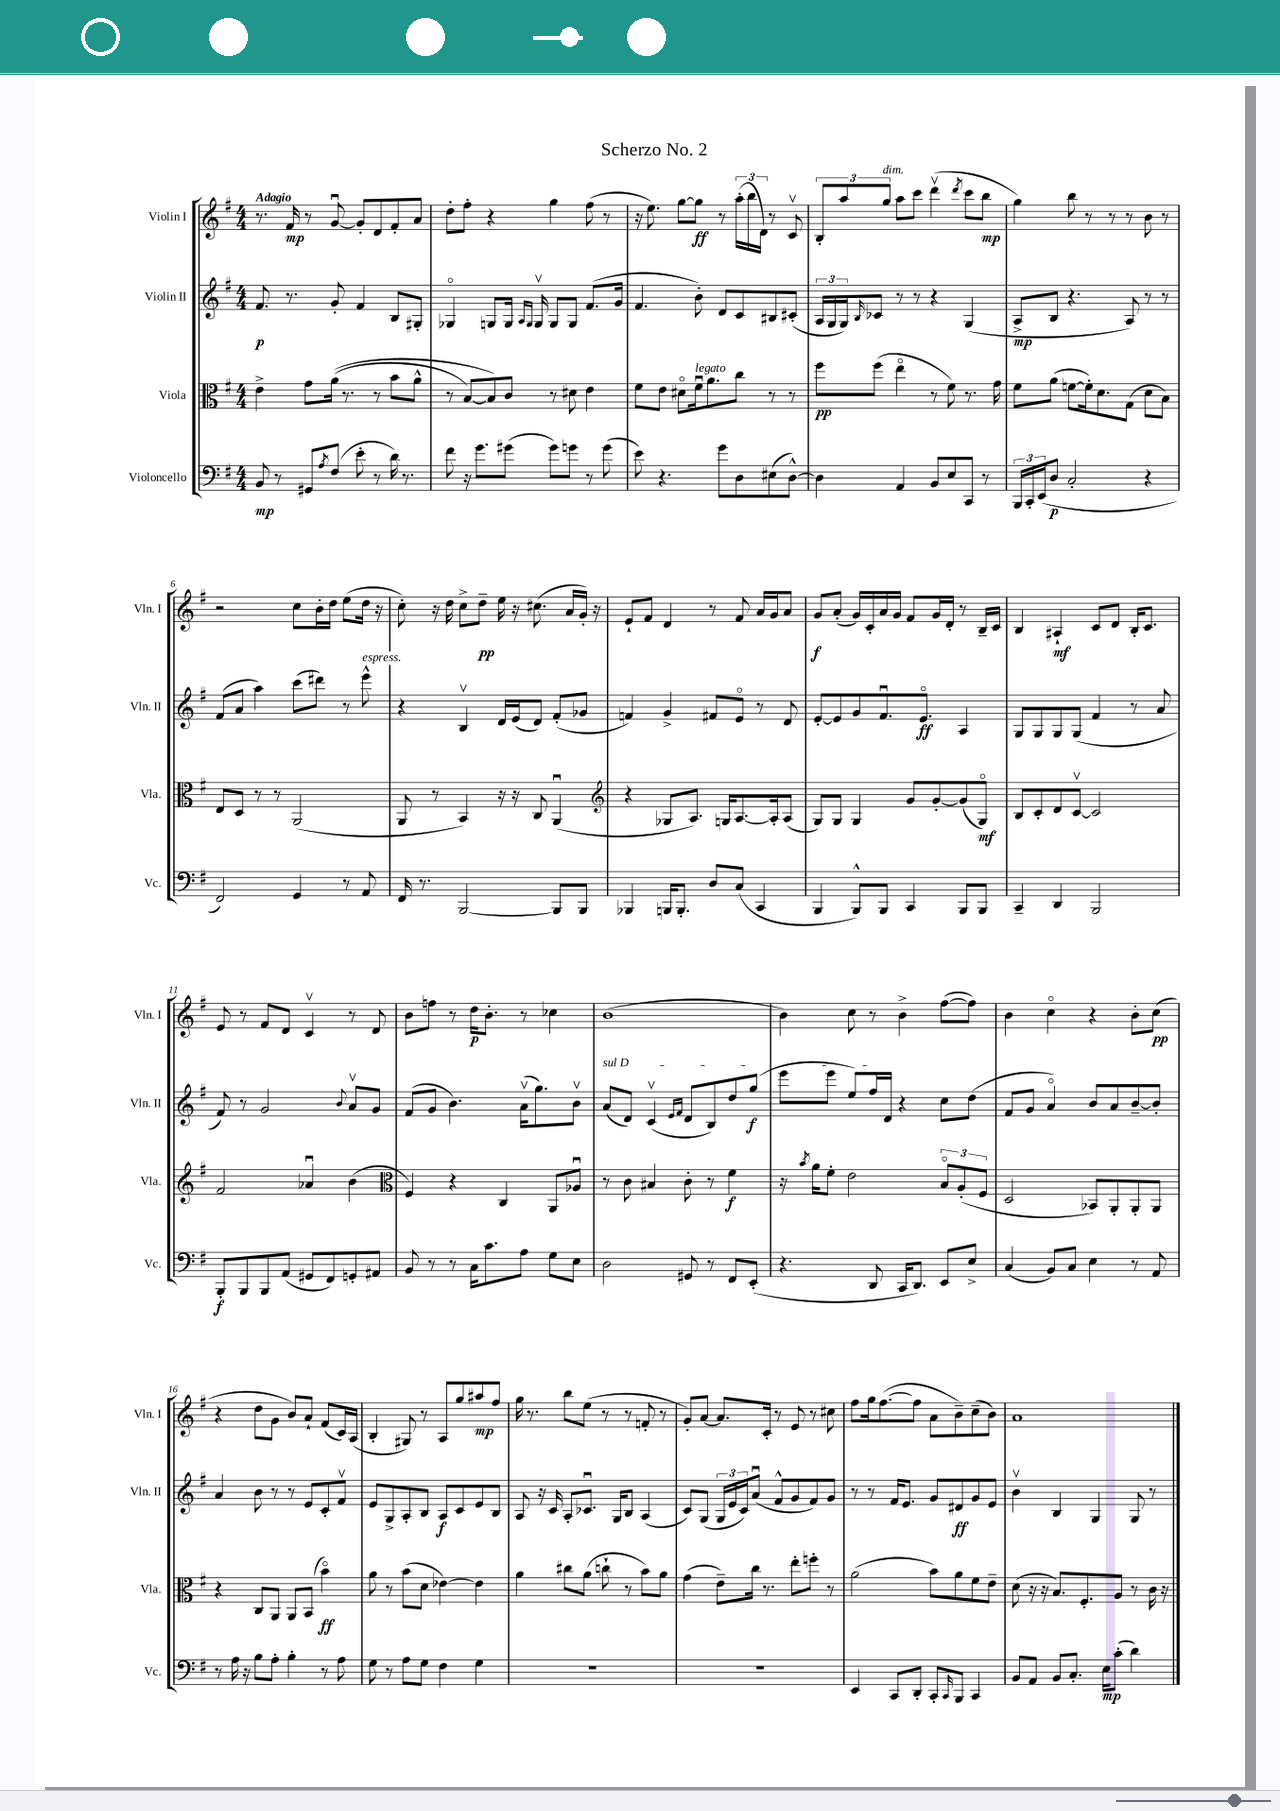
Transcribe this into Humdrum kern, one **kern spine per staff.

**kern	**kern	**kern	**kern
*staff4	*staff3	*staff2	*staff1
*clefF4	*clefC3	*clefG2	*clefG2
*k[f#]	*k[f#]	*k[f#]	*k[f#]
*M4/4	*M4/4	*M4/4	*M4/4
8BB	4e^	8.f#	8.r
8r	.	.	.
.	.	8.r	16f#
8GG#	8g	.	8r
8qA	.	.	.
(8F#	&((16a	8g'	[8gu
.	8.r	.	.
8e'	.	4f#	8g']
8r	8r	.	8d
16d)	8b	8B	8f#'
8.r	.	.	.
.	8a^^	8G#'	8a
=	=	=	=
8f#	8r	4G-o	8dd'
16r	[8B)	.	8ff#'
8.g	.	.	.
.	8B]&)	8G	4r
(8g#	8c	16G	.
.	.	16qqA	.
.	.	16qqG	.
.	.	16Gv	.
8g#)	8r	8G	4gg
8g	8d#	8G	.
8r	4e	(8.f#	(8ff#
(8g	.	.	8r
.	.	16g	.
=	=	=	=
8e)	8f#	4.f#	16r
.	.	.	8.ee)
4.r	8e	.	.
.	8d#o	.	[8gg
.	16f#u	8b')	8gg]
.	8.a	.	.
8g	.	8d	8r
8D	8cc	8c	(24aa'
.	.	.	24bb
.	.	.	24d)
(8E#	8r	8B#	8r
[8D^^)	8r	(8c#'	8cv
=	=	=	=
4D]	8ff#	24A	12B'
.	.	24G	.
.	.	24G)	12aa
.	.	16qqB	.
.	(8ff#	8c-	.
.	.	.	12gg
4AA	4eeo	8r	8aa
.	.	8r	8ccc
8BB	8r	4r	(4dddv
8E	8f#)	.	.
.	.	.	8qddd
8CC	8.r	(4G	8ccc
8r	.	.	8bb
.	16g	.	.
=	=	=	=
24BBB	8f#	8A^	4gg)
24CC'	.	.	.
(24EE	.	.	.
8D	(8a	8B	.
2C'	[8f	4.r	8bb
.	16f'])	.	8r
.	8.d	.	.
.	.	.	8r
.	(8G	8A)	8r
4r	8d	8r	8b
.	8B)	8r	8r
=	=	=	=
2FF#)	8E	(8f#	2r
.	8D	8a	.
.	8r	4aa)	.
.	8r	.	.
4GG	(2AA	(8ccc	8cc
.	.	8ddd#)	16b'
.	.	.	16dd
8r	.	8r	(8ee
8AA	.	8eee^^	16dd
.	.	.	16r
=	=	=	=
16FF#	8AA	4r	8cc')
8.r	.	.	.
.	8r	.	16r
.	.	.	16dd
[2BBB	4BB)	4Bv	8cc^
.	.	.	8dd~
.	16r	16d	16ee
.	16r	(16e	16r
.	8C	8d)	(8.cc#
8BBB]	(4AAu	(8f#'	.
.	.	.	16a
8BBB	.	8g-	16g')
.	.	.	16r
=	=	=	=
*	*clefG2	*	*
4BBB-	4r	4f)	8e`
.	.	.	8f#
16BBB	8G-	4g^	4d
8.BBB'	.	.	.
.	8.A)	.	.
8D	.	8f#	8r
.	16G	.	.
(8C	[8.A	8eo	8f#
4CC	.	8r	16a
.	16A']	.	16g
.	(8A	8d	8a
=	=	=	=
4BBB	8G)	[8e'	8g
.	8G	8e]	(8a'
8BBB^^)	4G	8g	16g)
.	.	.	16c'
8BBB	.	8.f#u	16a
.	.	.	16g
4CC	8g	.	8f#
.	.	8.eo	.
.	[8g'	.	16g
.	.	.	16d'
8BBB	(8g]	4A	8r
8BBB	8Go)	.	16B~
.	.	.	16c
=	=	=	=
4CC~	8B	8G	4B
.	8c'	8G	.
4DD	8d	8G	4A#`
.	[8cv	(8G	.
2BBB	2c]	4f#	8c
.	.	.	8d
.	.	8r	16B'
.	.	.	8.c
.	.	8a	.
=	=	=	=
8BBB'	2f#	8f#)	8e
8BBB	.	8r	8r
8BBB	.	2g	8f#
(8AA	.	.	8d
8GG#	4a-u	.	4cv
8FF#)	.	.	.
.	.	8qqb	.
8GG'	(4b	8av	8r
8AA#	.	8g	8d
=	=	=	=
*	*clefC3	*	*
8BB	4F#)	(8f#	8b
8r	.	8g	8ff
8r	4r	4.b)	8r
16C	.	.	16dd
8.c	.	.	8.b'
.	4C	.	.
8A	.	(16av	8r
.	.	8.gg)	.
8G	8AA	.	4cc-
8E	8A-u	8bv	.
=	=	=	=
2D	8r	(8a	(1b
.	8c	8d)	.
.	4B#	(4cv	.
.	.	16qqe	.
.	.	16qqf#	.
8GG#	8c'	8d	.
8r	8r	8B)	.
8FF#	4f#	8dd	.
(8EE'	.	(8gg	.
=	=	=	=
4.r	16r	8eee	4b)
.	8qb	.	.
.	16a	.	.
.	8f#'	8eee	.
.	2e	8ee)	8cc
8DD	.	16ff#	8r
.	.	16d	.
16CC	.	4r	4b^
8.DD)	.	.	.
8EE	12Bo	8cc	([8ff#
.	(12A'	.	.
8E^	.	(8dd	8ff#])
.	12F#	.	.
=	=	=	=
(4C	2D	8f#	4b
.	.	8g	.
8BB)	.	4ao)	4cco
8C	.	.	.
4E	8BB-)	8b	4r
.	8AA'	8a	.
8r	8AA'	[8b~	8b'
8AA	8AA	8b']	(8cc
=	=	=	=
8r	4r	4a	4r
16A	.	.	.
16r	.	.	.
8B	8C	8b	8dd
8A'	8AA	8r	8g
4B'	8AA	8r	8b)
.	(8BB	8e	8a`
8r	4bo)	8c'	(8f#
8A	.	8f#v	16c)
.	.	.	(16A
=	=	=	=
8G	8a	8e	4B'
8r	8r	8G^	.
8A	(8b	8A'	8G#)
8G	8d	8B	8r
4F#	[4e-)	8A	8A
.	.	8c	8gg
4G	4e-]	8e	8aa#
.	.	8B	8ff#
=	=	=	=
1r	4a	8A	16gg
.	.	.	8.r
.	.	16r	.
.	.	16c	.
.	8cc#	8A'	8bb
.	(8a	8.c-u	(8ee
.	8cc`	.	8r
.	.	16G	.
.	8r	8B	8r
.	8b)	(4A	8f'
.	8a	.	8r
=	=	=	=
1r	(4g	8c)	8g')
.	.	(8G	[8a
.	8e~)	24G	8.a]
.	.	24e	.
.	.	24c)	.
.	16cc	(8au	.
.	8.r	.	16c'
.	.	8f#^^	8r
.	8ee'	8g	8e
.	8ff'	8f#)	8r
.	8r	8g	8cc#
=	=	=	=
4EE	(2a	8r	8ff#
.	.	8r	16gg
.	.	.	([8.ff#
8CC	.	16f#	.
.	.	8.e	.
8DD'	.	.	8ff#]
8CC'	8b)	8g	8a
16qqCC	.	.	.
8BBB	8a	8d#	8b~)
4CC	8f#	8g	(8cc~
.	8e~	8e	8b)
=	=	=	=
8BB	(8d	4bv	1a
8AA	16r	.	.
.	16r	.	.
8BB	8.B)	4B	.
8.C'	.	.	.
.	8.F#'	.	.
.	.	4G	.
16E	.	.	.
(8c'	8A	.	.
4d)	8r	8G	.
.	16c	8r	.
.	16r	.	.
==	==	==	==
*-	*-	*-	*-
